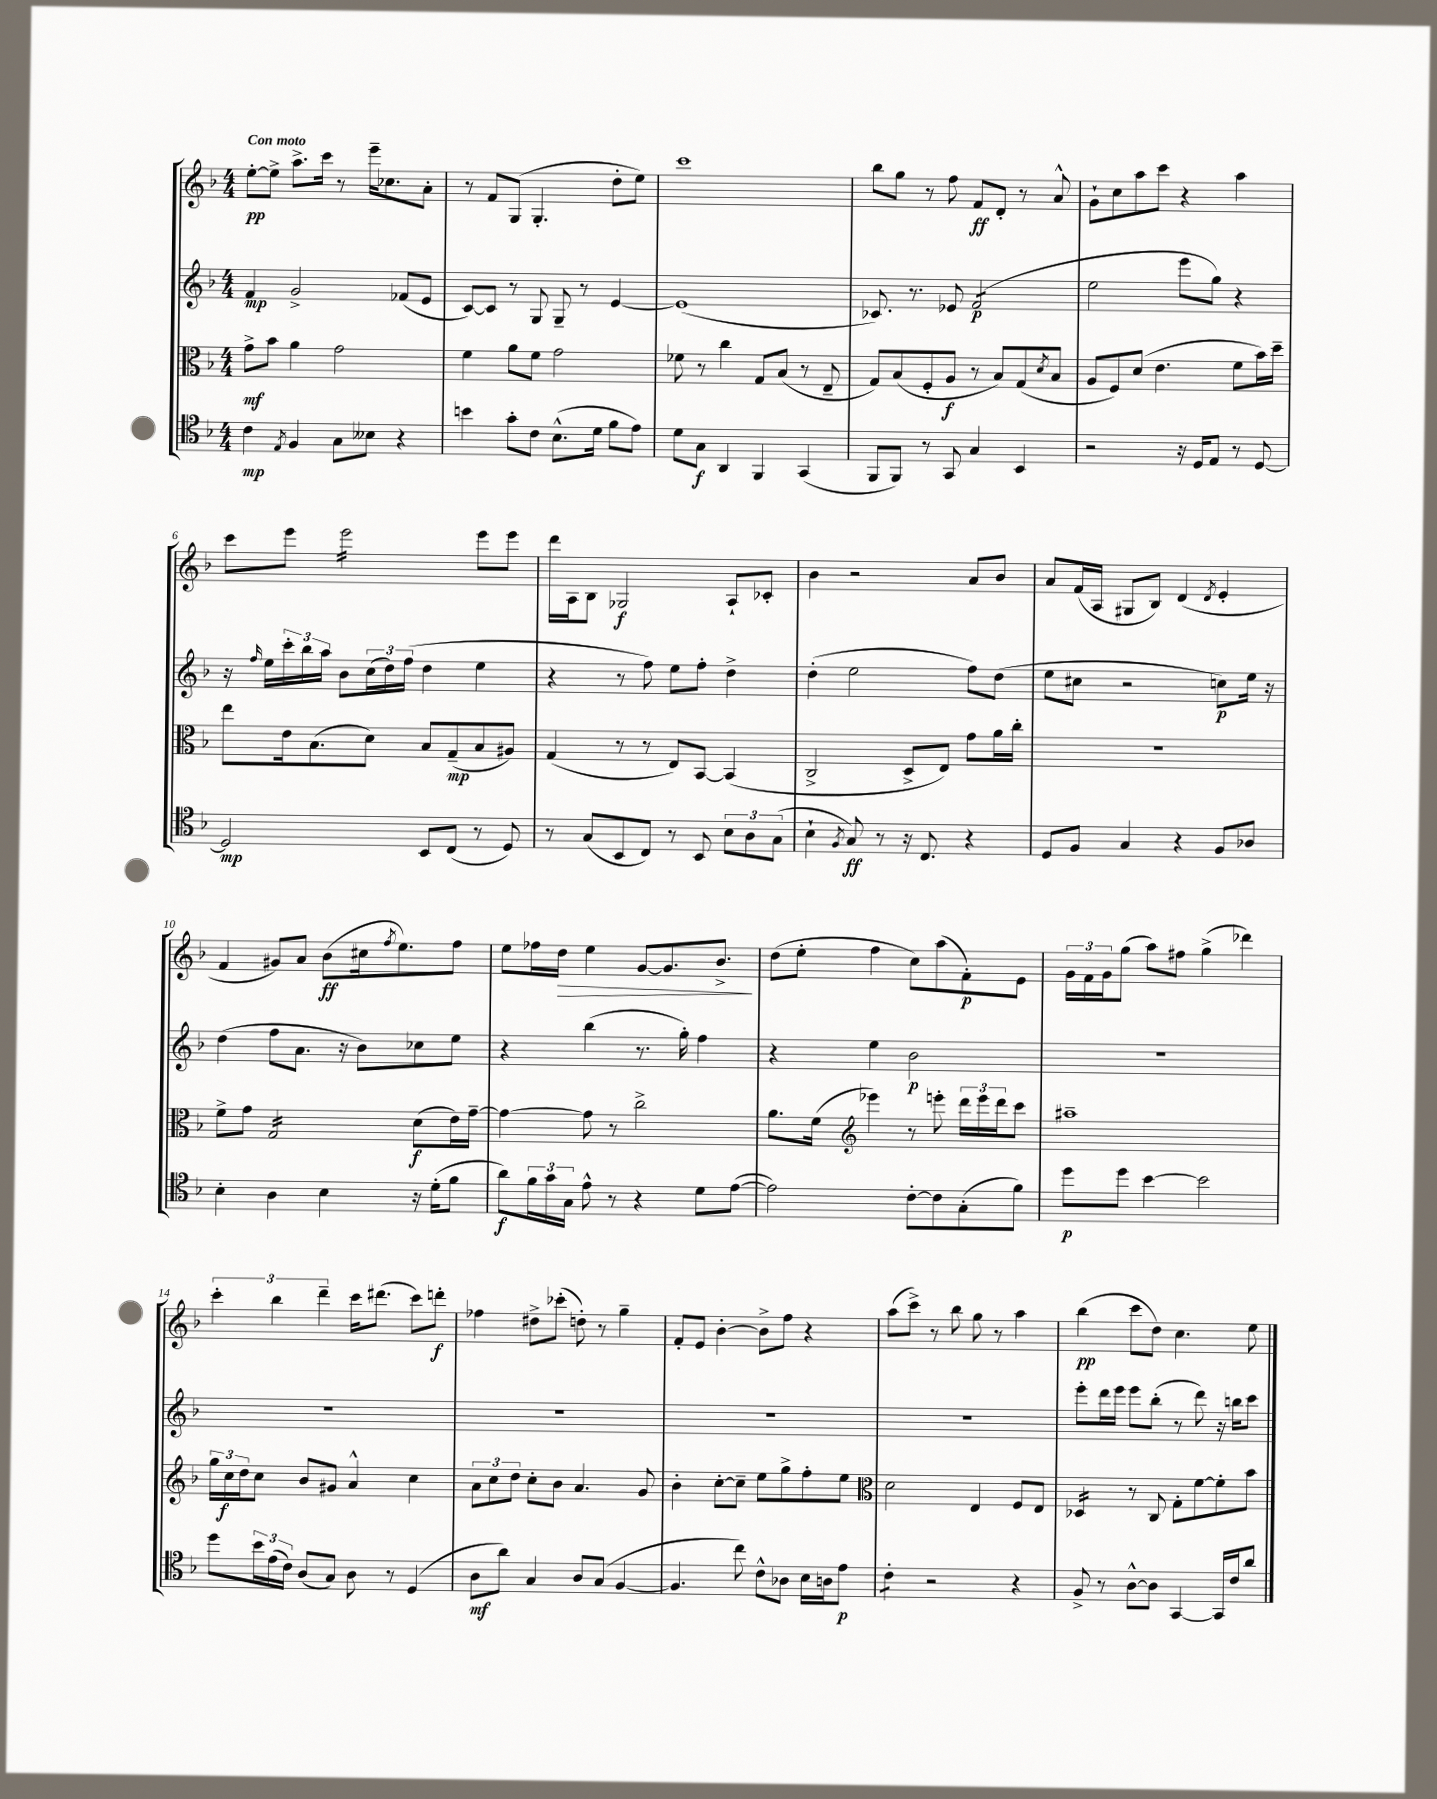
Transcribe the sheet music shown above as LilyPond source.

<<
\new StaffGroup <<
\new Staff = "s0" {
    \clef treble \key f \major \numericTimeSignature \time 4/4 \tempo "Con moto"
    e''8~-.\pp e''8-> a''8.-> c'''16 r8 e'''16-- ces''8. a'8-. |
    r8 f'8 g8( g4.-. d''8-. e''8) |
    c'''1 |
    bes''8 g''8 r8 f''8 f'8\ff d'8-. r8 a'8-^ |
    g'8-! c''8 a''8 c'''8 r4 a''4 |
    c'''8 e'''8 e'''2:16 e'''8 e'''8 |
    d'''16 a16 bes8 ges2\f a8-! ces'8-. |
    bes'4 r2 a'8 bes'8 |
    a'8 f'16( a16 gis8 bes8) d'4( \acciaccatura { d'8 } e'4-. |
    f'4 gis'8) a'8 bes'8\ff( cis''16 \acciaccatura { f''8 } e''8.) f''8 |
    e''8 fes''16 d''16\> e''4 g'8~ g'8. bes'8.->\! |
    d''8( e''8-. f''4 c''8) a''8( f'8-.\p) e'8 |
    \tuplet 3/2 { g'16 f'16 g'16 } g''8( a''8) fis''8 g''4->( des'''4) |
    \tuplet 3/2 { c'''4-. bes''4 d'''4-- } c'''16 dis'''8.( c'''8) d'''8-.\f |
    fes''4 dis''8-> ces'''8-.( d''8-.) r8 g''4-- |
    f'8-. e'8 bes'4~-. bes'8-> f''8 r4 |
    a''8( c'''8->) r8 bes''8 g''8 r8 a''4 |
    bes''4\pp( c'''8 d''8) c''4. e''8 \bar "|." |
}
\new Staff = "s1" {
    \clef treble \key f \major \numericTimeSignature \time 4/4
    f'4\mp g'2-> fes'8( e'8 |
    c'8~) c'8 r8 g8 g8-- r8 e'4~ |
    e'1( |
    ces'8.) r8. ees'8 f'2:8\p( |
    e''2 e'''8 g''8) r4 |
    r16 \grace { f''16 } e''16 \tuplet 3/2 { c'''16-. bes''16 a''16 } bes'8 \tuplet 3/2 { c''16( d''16) f''16( } d''4 e''4 |
    r4 r8 f''8) e''8 f''8-. d''4-> |
    d''4-.( e''2 f''8) d''8( |
    e''8 cis''8 r2 c''8\p) e''16 r16 |
    d''4( f''8 a'8. r16 bes'8) ces''8 e''8 |
    r4 bes''4( r8. g''16-.) f''4 |
    r4 e''4 bes'2\p |
    R1 |
    R1 |
    R1 |
    R1 |
    R1 |
    e'''8-. d'''16 e'''16 e'''8 bes''8-.( r8 d'''8) r16 b''16 c'''8 \bar "|." |
}
\new Staff = "s2" {
    \clef alto \key f \major \numericTimeSignature \time 4/4
    g'8->\mf bes'8 a'4 g'2 |
    f'4 a'8 f'8 g'2 |
    fes'8 r8 c''4 g8 bes8( r8 e8-- |
    g8) bes8( f8-. a8\f r8 bes8) g8( \acciaccatura { d'8 } bes8 |
    a8 f8) d'8( e'4. f'8 bes'16) d''16-- |
    e''8 e'16 bes8.( d'8) bes8 g8--\mp( bes8 ais8) |
    g4( r8 r8 e8) bes,8~ bes,4( |
    c2-> d8-> e8) g'8 a'16 c''16-. |
    R1 |
    f'8-> g'8 g2:16 d'8\f( e'16) g'16~-- |
    g'4~ g'8 r8 c''2-> |
    a'8. f'16( \clef treble ees'''4) r8 e'''8-. \tuplet 3/2 { d'''16 e'''16 d'''16 } c'''8 |
    ais''1-- |
    \tuplet 3/2 { g''16 c''16\f d''16 } c''8 bes'8 gis'8 a'4-^ c''4 |
    \tuplet 3/2 { a'8 c''8 d''8 } c''8-. bes'8 a'4. g'8 |
    bes'4-. c''8~-. c''8-- e''8 g''8-> f''8-. e''8 |
    \clef alto d'2 e4 f8 e8 |
    des4:16 r8 c8 g8-. f'8~ f'8-. bes'8 \bar "|." |
}
\new Staff = "s3" {
    \clef tenor \key f \major \numericTimeSignature \time 4/4
    c'4\mp \acciaccatura { e8 } f4 g8 beses8 r4 |
    b'4 g'8-. c'8 bes8.-^( d'16 f'8 e'8) |
    d'8 g8\f a,4 f,4 g,4( |
    f,8 f,8) r8 g,8 g4 bes,4 |
    r2 r16 d16 e8 r8 d8~ |
    d2\mp bes,8 c8( r8 d8) |
    r8 g8( bes,8 c8) r8 bes,8 \tuplet 3/2 { bes8 a8 g8( } |
    bes4-! \acciaccatura { f8 } g8\ff) r8 r16 c8. r4 |
    d8 f8 g4 r4 f8 aes8 |
    bes4-. a4 bes4 r16 d'16-.( f'8 |
    a'8\f) \tuplet 3/2 { f'16 g'16 g16 } e'8-^ r8 r4 d'8 e'8~( |
    e'2) c'8~-. c'8 g8-.( f'8) |
    d''8\p d''8 bes'4~ bes'2 |
    d''8 \tuplet 3/2 { bes'16 e'16( c'16) } a8( g8) a8 r8 d4( |
    a8\mf a'8) g4 a8 g8( f4~ |
    f4. c''8) c'8-^ aes8 bes16 a16 e'8\p |
    c'4:8-. r2 r4 |
    f8-> r8 a8~-^ a8 g,4~ g,16 c'16 a'8 \bar "|." |
}
>>
>>
